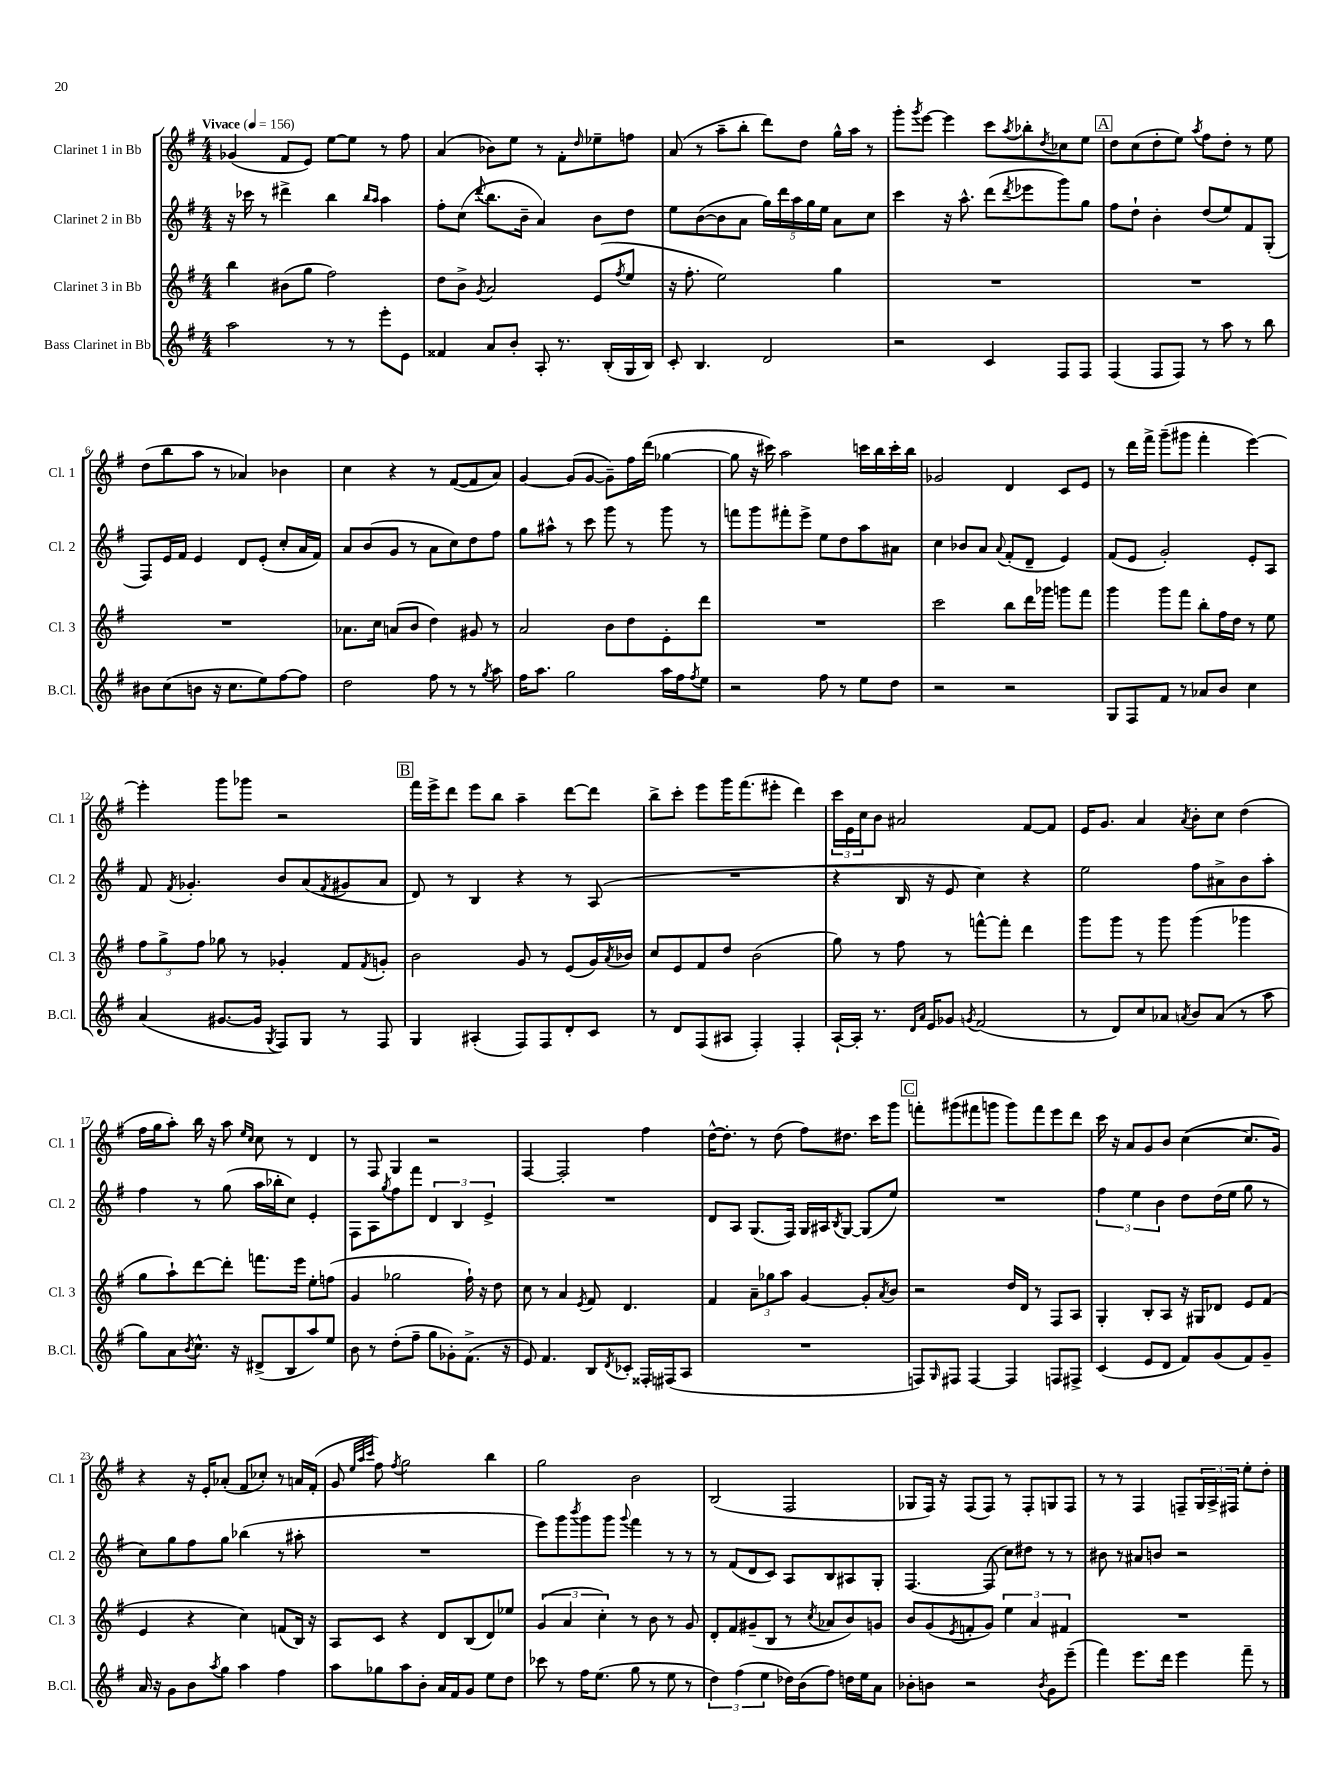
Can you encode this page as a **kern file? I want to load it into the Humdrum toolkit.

**kern	**kern	**kern	**kern
*part4	*part3	*part2	*part1
*staff4	*staff3	*staff2	*staff1
*I"Bass Clarinet in Bb	*I"Clarinet 3 in Bb	*I"Clarinet 2 in Bb	*I"Clarinet 1 in Bb
*I'B.Cl.	*I'Cl. 3	*I'Cl. 2	*I'Cl. 1
*clefG2	*clefG2	*clefG2	*clefG2
*k[f#]	*k[f#]	*k[f#]	*k[f#]
*M4/4	*M4/4	*M4/4	*M4/4
*MM156	*MM156	*MM156	*MM156
=1	=1	=1	=1
!	!	!	!LO:TX:a:B:t=Vivace
2aa\	4bb\	16r	(4g-X/
.	.	16ccc-X\	.
.	.	8r	.
.	(8b#X\L	4ddd#X^\	8f#/L
.	8gg\J	.	8e/J)
8r	2ff#\)	4bb\	[8ee\L
8r	.	.	8ee\J]
.	.	16qqbb/LL	.
.	.	16qqaa/JJ	.
8eee'\L	.	4aa\	8r
8e\J	.	.	8ff#\
=2	=2	=2	=2
4f##X/	8dd\L	8ff#'\L	(4a/
.	8b^\J	(8cc\J	.
.	8qg/	8qqddd/	.
8a/L	2a/	8.bb\L	8b-X\L)
8b'/J	.	.	8ee\J
.	.	16b~\Jk	.
8A'/	.	4a/)	8r
8.r	.	.	8f#'\L
.	.	.	16qqdd/
.	(8e/L	8b\L	8ee-X~\
(16B'/LL	.	.	.
.	8qff#/	.	.
16G/	8ee/J	8dd\J	8ffn\J
16B/JJ)	.	.	.
=3	=3	=3	=3
8c'/	16r	8ee\L	(8a/
.	8.ff#'\	.	.
4.B/	.	([8b\	8r
.	2ee\)	8b\]	8aa~\L
.	.	8a\J	8bb'\J
2d/	.	20gg\LL)	8ddd\L)
.	.	20ddd\	.
.	.	20aa\	.
.	.	.	8dd\J
.	.	20gg\	.
.	.	20ee\JJ	.
.	4gg\	8a\L	16gg^^\LL
.	.	.	16aa\JJ
.	.	8cc\J	8r
=4	=4	=4	=4
2r	1r	4ccc\	8ggg'\L
.	.	.	8qggg/
.	.	.	[8eee\J
.	.	16r	4eee\]
.	.	8.aa^^\	.
4c/	.	(8ddd\L	8ccc\L
.	.	8qddd/	8qaa/
.	.	8eee-X\	8bb-X'\
.	.	.	8qdd/
8F#/L	.	8ggg\)	8cc-X\
8F#/J	.	8gg\J	8ee\J
!!LO:REH:place=s1:t=A
=5	=5	=5	=5
(4F#/	1r	8ff#\L	8dd\L
.	.	8dd`\J	(8cc\
8F#/L	.	4b'\	8dd'\
8F#/J)	.	.	8ee\J)
.	.	.	8qaa/
8r	.	(8dd/L	8ff#\L
8aa\	.	8ee/)	8dd'\J
8r	.	8f#/	8r
8bb\	.	(8G'/J	8ee\
!!LO:LB:g=z
=6	=6	=6	=6
8b#X\L	1r	8F#/L)	(8dd\L
(8cc\	.	16e/L	8bb\
.	.	16f#/JJ	.
8bn\J	.	4e/	8aa\J
16r	.	.	8r
8.cc\L	.	.	.
.	.	8d/L	4a-X/)
8ee\)	.	(8e'/J	.
[8ff#\	.	8cc'/L	4b-X\
8ff#\J]	.	16a/L	.
.	.	16f#/JJ)	.
=7	=7	=7	=7
2dd\	8.a-X\L	8a/L	4cc\
.	.	(8b/	.
.	16cc\Jk	.	.
.	(8an/L	8g/J	4r
.	8b/J	8r	.
8ff#\	4dd\)	8a\L	8r
8r	.	8cc\)	([8f#/L
8r	8g#X/	8dd\	8f#/]
8qgg/	.	.	.
8aa\	8r	8ff#\J	8a/J)
=8	=8	=8	=8
16ff#\KL	2a/	8gg\L	[4g/
8.aa\J	.	.	.
.	.	8aa#X^^\J	.
2gg\	.	8r	(8g/L]
.	.	8ccc\	[8g/J
.	8b\L	8ggg\	8g~\L])
.	8dd\	8r	16ff#\L
.	.	.	(16ddd\JJ
16aa\LL	8e'\	8ggg\	[4gg-X\
16ff#\J	.	.	.
8qff#/	.	.	.
8ee\J	8ddd\J	8r	.
=9	=9	=9	=9
2r	1r	8fffn\L	8gg-\]
.	.	8ggg\	16r
.	.	.	16ccc#X\)
.	.	8fff#X'\	2aa\
.	.	8eee^\J	.
8ff#\	.	8ee\L	.
8r	.	8dd\	.
8ee\L	.	8aa\	16cccn\LL
.	.	.	16bb\
8dd\J	.	8a#X\J	16ccc'\
.	.	.	16bb\JJ
=10	=10	=10	=10
2r	2ccc\	4cc\	2g-X/
.	.	8b-X/L	.
.	.	8a/J	.
.	.	8qqa/	.
2r	8bb\L	(8f#'/L	4d/
.	16ddd\L	8d~/J	.
.	16ggg-X\JJ	.	.
.	8gggn\L	4e/)	8c/L
.	8fff#\J	.	8e/J
=11	=11	=11	=11
8G/L	4ggg\	(8f#/L	8r
8F#/	.	8e/J	16ddd\LL
.	.	.	16fff#^\JJ
8f#/J	8ggg\L	2g'/)	(8ggg~\L
8r	8fff#\J	.	8ggg#X\J
8a-X/L	8bb'\L	.	4fff#'\
8b/J	16ff#\L	.	.
.	16dd\JJ	.	.
4cc\	8r	8e'/L	[4eee\)
.	8ee\	8A/J	.
!!LO:LB:g=z
=12	=12	=12	=12
(4a/	12ff#\L	8f#/	4eee'\]
.	12gg^\	.	.
.	.	8qf#/	.
.	.	4.g-X'/	.
.	12ff#\J	.	.
[8.g#X/L	8gg-X\	.	8ggg\L
.	8r	.	8ggg-X\J
16g#/Jk]	.	.	.
8qG/	.	.	.
8F#/L)	4g-X'/	8b/L	2r
8G/J	.	(8a/	.
.	.	8qf#/	.
8r	8f#/L	8g#X/	.
.	8qf#/	.	.
8F#/	8gn'/J	8a/J	.
!!LO:REH:place=s1:t=B
=13	=13	=13	=13
4G/	2b\	8d/)	16fff#\LL
.	.	.	16eee^\J
.	.	8r	8ddd\J
(4A#X'/	.	4B/	8eee\L
.	.	.	8bb\J
8F#/L)	8g/	4r	4aa~\
8F#/	8r	.	.
8d'/	(8e/L	8r	[8ddd\L
8c/J	16g/L)	(8A/	8ddd\J]
.	8qa/	.	.
.	16b-X/JJ	.	.
=14	=14	=14	=14
8r	8cc/L	1r	8bb^\L
8d/L	8e/	.	8ccc'\J
(8F#/	8f#/	.	8eee\L
8A#X/J	8dd/J	.	16ggg\K
.	.	.	(8.fff#\
4F#'/)	(2b\	.	.
.	.	.	8eee#X'\J
4F#'/	.	.	4ddd\)
=15	=15	=15	=15
[16A`/LL	8gg\)	4r	24ccc\LL
.	.	.	24e\
16A'/JJ]	.	.	.
.	.	.	24cc\J
8.r	8r	.	8b\J
.	8ff#\	16B/	2a#X/
16qqd/LL	.	.	.
16qqa/JJ	.	.	.
16e/KL	.	16r	.
8g-X/J	8r	8e/	.
8qgn/	.	.	.
(2f#/	[8fffn^^\L	4cc\)	.
.	8fff'\J]	.	.
.	4ddd\	4r	[8f#/L
.	.	.	8f#/J]
=16	=16	=16	=16
8r	8ggg\L	2ee\	16e/KL
.	.	.	8.g/J
8d/L)	8ggg\J	.	.
8cc/	8r	.	4a/
8a-X/J	8ggg\	.	.
8qan/	.	.	8qa/
8b/L	(4ggg\	8ff#\L	8b'\L
(8a/J	.	8a#X^\	8cc\J
8r	4ggg-X\	8b\	(4dd\
8aa\	.	8aa'\J	.
!!LO:LB:g=z
=17	=17	=17	=17
8gg\L)	8gg\L	4ff#\	16ff#\LL
.	.	.	16gg\J
8a\	8aa`\)	.	8aa'\J)
8qb/	.	.	.
8.cc^^\J	[8ddd\	8r	16bb\
.	.	.	16r
.	8ddd'\J]	(8gg\	8aa\
16r	.	.	.
.	.	.	16qqee/LL
.	.	.	16qqcc/JJ
(8d#X^/L	8.fffn\L	16aa\LL	8cc\
.	.	16bb-X'\J	.
8B/	.	8cc\J)	8r
.	16eee\Jk	.	.
8aa/)	8ee'\L	4e'/	4d/
8ee/J	(8ffn\J	.	.
=18	=18	=18	=18
8b\	4g/	8F#\L	8r
8r	.	8A\	8F#/
.	.	8qgg/	.
(8dd'\L	2gg-X\	8ff#\	4G/
8ff#~\J	.	8fff#\J	.
8gg\L	.	6d/	2r
8g-X'\)	.	.	.
.	.	6B/	.
(8.f#^\J	16ff#`\)	.	.
.	16r	.	.
.	.	6e^/	.
.	8dd\	.	.
16r	.	.	.
=19	=19	=19	=19
8e/)	8cc\	1r	[4F#/
4.f#/	8r	.	.
.	4a/	.	2F#'/]
.	8qe/	.	.
8B/L	8f#/	.	.
8qd/	.	.	.
8c-X'/J	4.d/	.	.
16F##X'/LL	.	.	4ff#\
(16F#X/J	.	.	.
8A/J	.	.	.
=20	=20	=20	=20
1r	4f#/	8d/L	[16dd^^\KL
.	.	.	8.dd'\J]
.	.	8A/J	.
.	12a~\L	(8.G/L	8r
.	12gg-X\	.	.
.	.	.	(8dd\
.	12aa\J	.	.
.	.	16F#/Jk)	.
.	[4g/	16G/LL	8ff#\L)
.	.	16A#X/J	.
.	.	8qB/	.
.	.	[8G/J	8.dd#X\J
.	8g'/L]	(8G/L]	.
.	.	.	16ccc\KL
.	8qa/	.	.
.	8b/J	8ee/J)	8ggg\J
!!LO:REH:place=s1:t=C
=21	=21	=21	=21
8Fn/L)	2r	1r	8fffn'\L
16qqG/	.	.	.
8F#X/J	.	.	(8ggg#X\
[4F#/	.	.	8fff#X\
.	.	.	8gggn\J
4F#/]	16dd/LL	.	8ggg\L)
.	16d/JJ	.	.
.	8r	.	8fff#\
8Fn/L	8F#/L	.	8eee\
8F#X^/J	8A/J	.	8ddd\J
=22	=22	=22	=22
(4c/	4G'/	6ff#\	16ccc\
.	.	.	16r
.	.	.	8a/L
.	.	6ee\	.
8e/L	8B'/L	.	8g/
.	.	6b\	.
8d/J	8A/J	.	8b/J
8f#/L)	16r	8dd\L	([4cc\
.	16G#X/KL	.	.
(8g/	8d-X/J	(16dd\L	.
.	.	16ee\JJ	.
8f#/)	8e/L	8gg\	8.cc/L]
8g~/J	(8f#/J	8r	.
.	.	.	16g/Jk)
!!LO:LB:g=z
=23	=23	=23	=23
16a/	4e/	8cc\L)	4r
16r	.	.	.
8g\L	.	8gg\	.
8b\	4r	8ff#\	16r
.	.	.	16e'/KL
8qaa/	.	.	.
8gg\J	.	8gg\J	(8a-X'/J
4aa\	4cc\)	(4bb-X\	8f#/L
.	.	.	8cc-X'/J)
4ff#\	(8fn/L	8r	8r
.	16B/Jk)	8aa#X'\	16an/LL
.	16r	.	(16f#'/JJ
=24	=24	=24	=24
8aa\L	8A/L	1r	8g/
.	.	.	32qqee/LLL
.	.	.	32qqaa/
.	.	.	32qqccc/JJJ
8gg-X\	8c/J	.	8ff#\)
.	.	.	8qff#/
8aa\	4r	.	2gg\
8b'\J	.	.	.
16a/LL	8d/L	.	.
16f#/J	.	.	.
8g/J	(8B/	.	.
8ee\L	8d/)	.	4bb\
8dd\J	8ee-X/J	.	.
=25	=25	=25	=25
8ccc-X\	(6g/	8eee\L)	2gg\
8r	.	8ggg\	.
.	6a/	.	.
.	.	8qbbb/	.
16ff#\KL	.	8ggg\	.
(8.ee\J	.	.	.
.	6cc'\)	.	.
.	.	8ggg\J	.
.	.	8qqggg/	.
8gg\	8r	4fff#\	2b\
8r	8b\	.	.
8ee\	8r	8r	.
8r	8g/	8r	.
=26	=26	=26	=26
6dd\)	8d'/L	8r	(2B/
.	8f#/	(8f#/L	.
(6ff#\	.	.	.
.	(8g#X~/	8d/	.
6ee\	.	.	.
.	8B/J	8c/J)	.
16dd-X\LL)	8r	8A/L	2F#/
(16b\J	.	.	.
.	8qcc/	.	.
8ff#\J)	8a-X/L	8B/	.
16ddn\LL	8b/)	8A#X/	.
16ee\J	.	.	.
8a\J	8gn/J	8G'/J	.
=27	=27	=27	=27
8b-X'\L	8b/L	[4.F#/	8G-X/L
8bn\J	(8g/	.	16F#/Jk)
.	.	.	16r
.	8qe/	.	.
2r	8fn'/	.	(8F#/L
.	8g/J)	(8F#/]	8F#/J)
.	6ee\	8cc\L)	8r
.	.	8dd#X\J	8F#'/L
.	6a/	.	.
8qb/	.	.	.
8g\L	.	8r	8Gn/
.	6f#X/	.	.
(8eee~\J	.	8r	8F#/J
=28	=28	=28	=28
4fff#\)	1r	8b#X\	8r
.	.	8r	8r
8.eee\L	.	8a#X/L	4F#/
.	.	8bn/J	.
16ddd\Jk	.	.	.
4eee\	.	2r	8Fn~/L
.	.	.	24G/L
.	.	.	24A^/
.	.	.	24F#X/JJ
8fff#~\	.	.	8ee'\L
8r	.	.	8dd'\J
==	==	==	==
*-	*-	*-	*-
